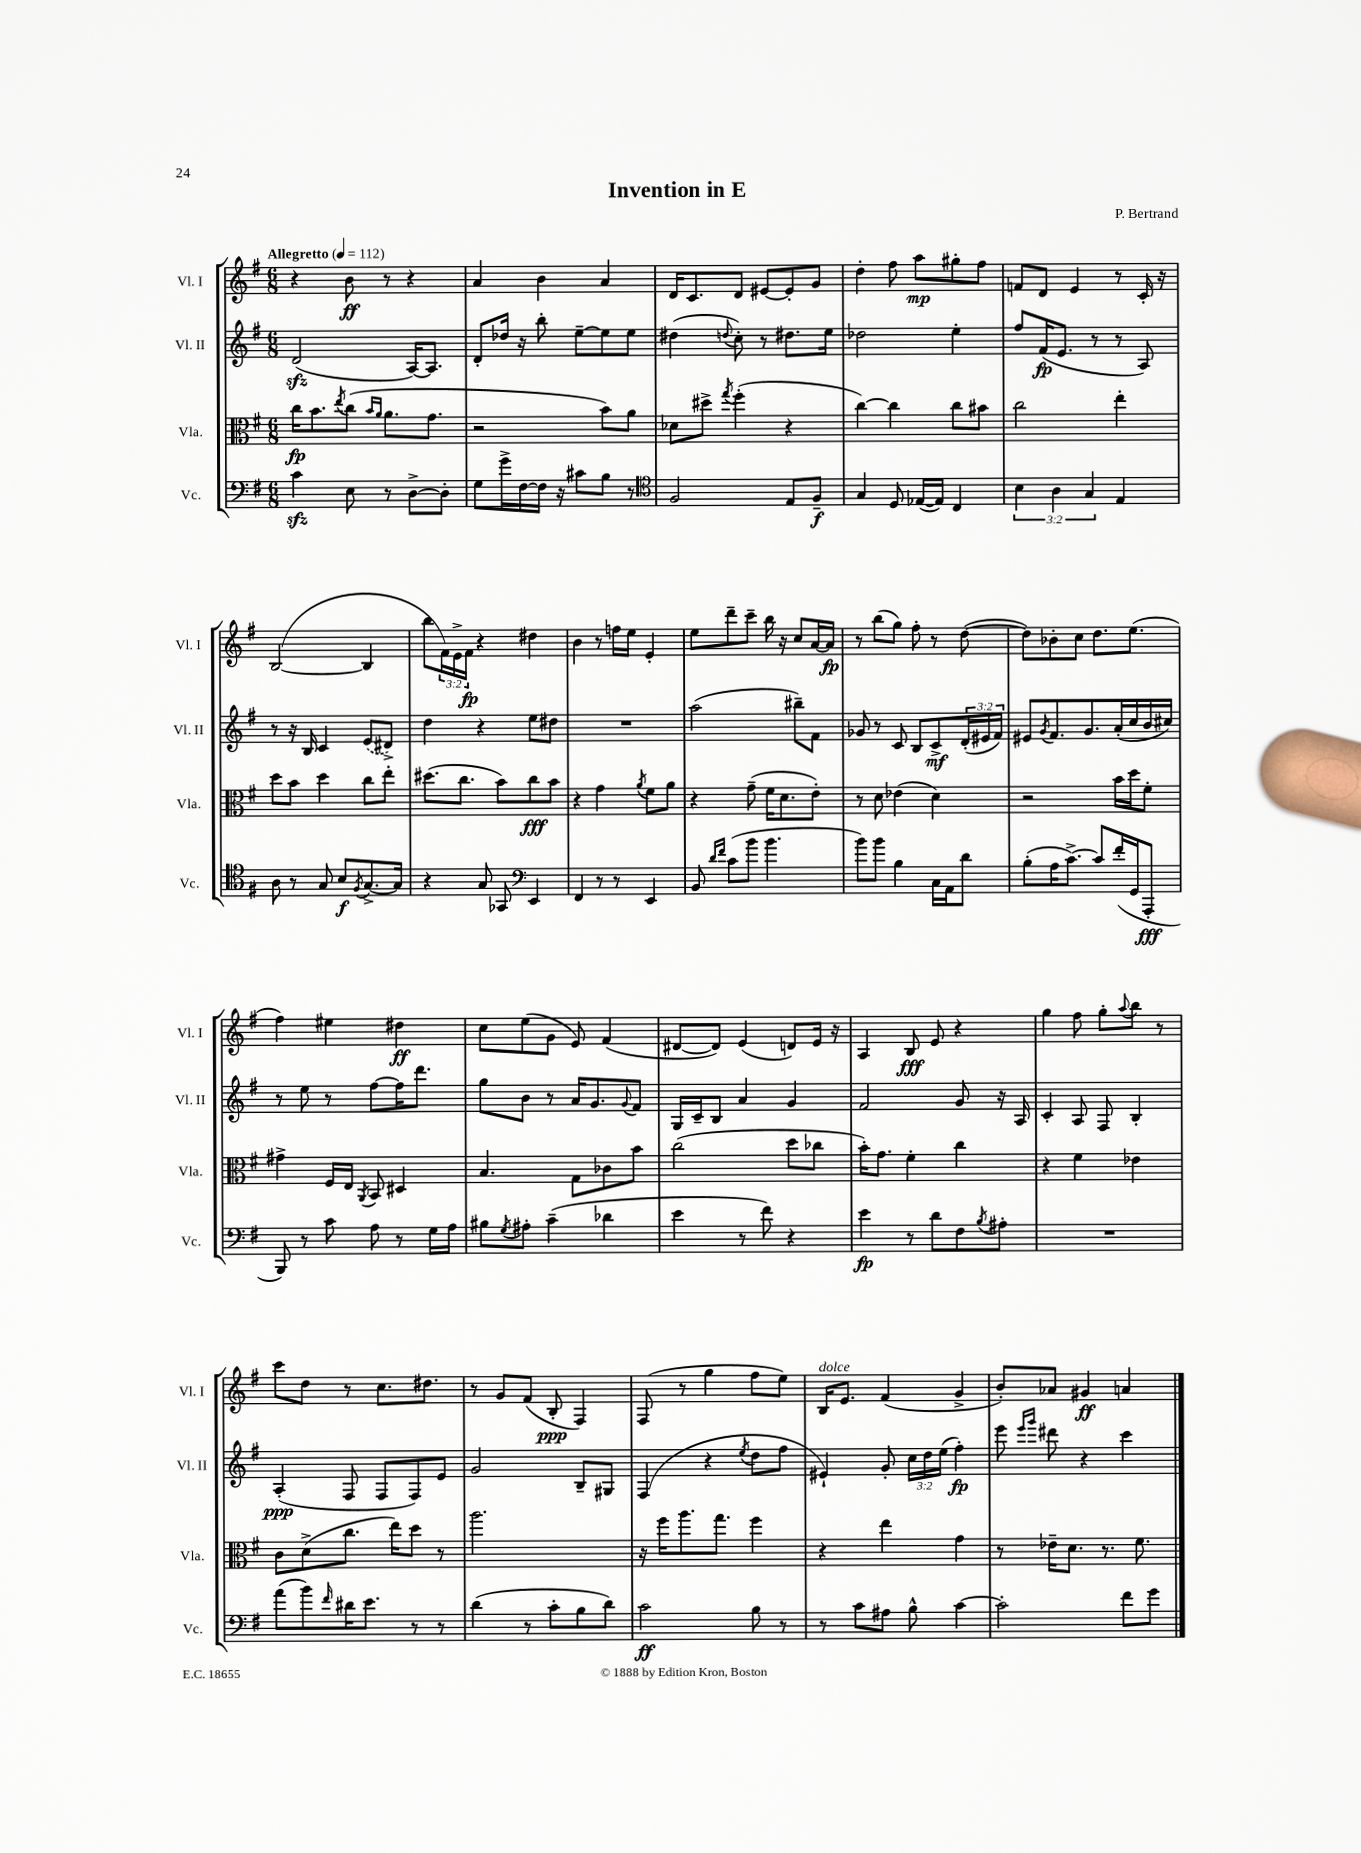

**kern	**kern	**kern	**kern
*staff4	*staff3	*staff2	*staff1
*clefF4	*clefC3	*clefG2	*clefG2
*k[f#]	*k[f#]	*k[f#]	*k[f#]
*M6/8	*M6/8	*M6/8	*M6/8
*MM112	*MM112	*MM112	*MM112
4c\	16cc\LK	(2d/	4r
.	8.b\	.	.
.	8qee/	.	.
8E\	(8cc\J	.	8b\
.	16qqb/LL	.	.
.	16qqa/JJ	.	.
8r	8.a\L	.	8r
[8D^\L	.	[16A/LK)	4r
.	8.g\J	8.A/]J	.
8D'\]J	.	.	.
=	=	=	=
8G\L	2r	8d'/L	4a/
16g^\L	.	16dd-/Jk	.
[16F#\	.	16r	.
16F#\]JJ	.	8bb'\	4b\
16r	.	.	.
8c#\L	.	[8ee~\L	.
8B\J	8b\L)	8ee\]	4a/
8r	8a\J	8ee\J	.
=	=	=	=
*clefC4	*	*	*
2F#/	8d-\L	(4dd#\	16d/LK
.	.	.	8.c/
.	8dd#^\J	.	.
.	8qgg/	8qqdd/	.
.	(4ff#'\	8cc'\)	8d/J
.	.	8r	[8e#/L
8E/L	4r	8.dd#\L	8e#'/]
8F#~/J	.	.	8g/J
.	.	16ee\Jk	.
=	=	=	=
4G/	[4cc\)	2dd-\	4dd'\
8D/	4cc\]	.	8ff#\
([16E-/LL	.	.	8aa\L
16E-/]JJ)	.	.	.
4C/	8cc\L	4ee'\	8gg#'\
.	8b#\J	.	8ff#\J
=	=	=	=
6B\	2cc\	8ff#/L	8f/L
.	.	(16f#/K	8d/J
6A\	.	.	.
.	.	8.e/J	.
.	.	.	4e/
6G/	.	.	.
.	.	8r	.
4E/	4ee'\	8r	8r
.	.	8A/)	16c'/
.	.	.	16r
=	=	=	=
8A\	8dd\L	8r	([2B/
8r	8b\J	16r	.
.	.	16B/	.
8G/	4dd\	4c/	.
8B/L	.	.	.
8qF#/	.	.	.
[8.G^/	8cc\L	(8e/L	4B/]
.	8ee'\J	8d#^/J)	.
16G/]Jk	.	.	.
=	=	=	=
4r	(8.dd#\L	4dd\	8bb\L
.	.	.	24f#\L)
.	.	.	24e^\
.	8.cc\J	.	.
.	.	.	24f#\JJ
8G/	.	4r	4r
8GG-/	8b\L)	.	.
*clefF4	*	*	*
4EE/	8cc\	8ee\L	4dd#\
.	8b\J	8dd#\J	.
=	=	=	=
4FF#/	4r	2.r	4b\
8r	4g\	.	8r
8r	.	.	16ff\LL
.	.	.	16ee\JJ
.	8qa/	.	.
4EE/	8f#\L	.	4e'/
.	8a\J	.	.
=	=	=	=
8BB/	4r	(2aa\	8ee\L
16qqd/LL	.	.	.
16qqf#/JJ	.	.	.
(8c\L	.	.	8ddd~\
8b\J	(8g~\	.	8ccc~\J
4.b\	16f#\LK	.	16bb\
.	8.d\	.	16r
.	.	8bb#~\L)	8cc/L
.	8e'\J)	8f#\J	[16a/L
.	.	.	16a/]JJ
=	=	=	=
8b\L)	8r	8g-/	8r
8b\J	8d\	8r	(8bb\L
4B\	(4e-\	8c/	8gg\J)
.	.	8B/L	8ff#'\
16C\LL	4d\)	8c^/	8r
16AA\J	.	.	.
8d\J	.	(24d'/L	([8dd\
.	.	24e#/	.
.	.	24f#/JJ)	.
=	=	=	=
(8B'\L	2r	8e#/L	8dd\]L)
.	.	8qg/	.
16A\K	.	8.f#/	8b-'\
[8.c^\J)	.	.	.
.	.	.	8cc\J
.	.	8.g/	.
8c/]L	.	.	8.dd\L
(16f#'/L	16b\LL	(16a'/L	.
16GG/J	16dd\J	16cc/	(8.ee\J
8AAA'/J	8f#'\J	16b/	.
.	.	16cc#/JJ)	.
=	=	=	=
8BBB/)	4g#^\	8r	4ff#\)
8r	.	8ee\	.
8c\	16F#/LL	8r	4ee#\
.	16E/JJ	.	.
.	8qAA/	.	.
8A\	8BB/	[8ff#\L	.
8r	4D#/	16ff#\]K	4dd#\
.	.	8.ddd\J	.
16G\LL	.	.	.
16A\JJ	.	.	.
=	=	=	=
8B#\L	4.B/	8gg\L	8cc\L
8qG/	.	.	.
8A#'\J	.	8b\J	(8ee\
(4c~\	.	8r	8g\J
.	8G\L	16a/LK	8e/)
.	.	8.g/	.
4d-\	8c-\	.	(4f#/
.	.	8qqg/	.
.	8b\J	8f#/J	.
=	=	=	=
4e\	(2cc\	16G/LL	[8d#/L
.	.	16c~/J	.
.	.	8B/J	8d#/]J)
8r	.	4a/	(4e/
8f#\)	.	.	.
4r	8dd\L	4g/	8d/L)
.	8cc-\J	.	16e/Jk
.	.	.	16r
=	=	=	=
4e\	16b'\LK)	2f#/	4A/
.	8.g\J	.	.
8r	4f#'\	.	8B/
8d\L	.	.	8e/
8F#\	4cc\	8g/	4r
8qB/	.	.	.
8A#'\J	.	16r	.
.	.	16A/	.
=	=	=	=
2.r	4r	4c'/	4gg\
.	4f#\	8A/	8ff#\
.	.	8F#/	8gg'\L
.	.	.	8qqaa/
.	4e-\	4B'/	8bb\J
.	.	.	8r
=	=	=	=
(8a\L	8c\L	(4A'/	8ccc\L
8b\)	(8d^\	.	8dd\J
16qqf#/	.	.	.
16d#\K	8.cc\J	8F#/	8r
8.e\J	.	.	.
.	.	8F#/L	8.cc\L
.	16ee\LK)	.	.
8r	8dd\J	8F#/)	.
.	.	.	8.dd#\J
8r	8r	8e/J	.
=	=	=	=
(4d\	2.aa\	2g/	8r
.	.	.	8g/L
8r	.	.	(8f#/J
8c'\L	.	.	8B'/
8B\	.	8B~/L	4F#/)
8d\J)	.	8G#/J	.
=	=	=	=
2c\	16r	(4F#/	(8F#/
.	16ff#\LK	.	.
.	8.aa\	.	8r
.	.	4r	4gg\
.	8.gg\J	.	.
.	.	8qee/	.
8B\	4ff#\	8dd\L	8ff#\L
8r	.	8ff#\J	8ee\J)
=	=	=	=
8r	4r	4e#`/)	16B/LK
.	.	.	8.e/J
8c\L	.	.	.
8A#\J	4ee\	8g'/	(4f#/
8B^^\	.	24cc\LL	.
.	.	24dd\	.
.	.	(24ee\JJ	.
[4c\	4g\	4ff#'\)	4g^/
=	=	=	=
2c'\]	8r	8eee\	8b'/L)
.	.	16qqeee/LL	.
.	.	16qqggg/JJ	.
.	16e-~\LK	8ddd#\	8a-/J
.	8.d\J	.	.
.	.	4r	4g#/
.	8.r	.	.
8f#\L	.	4ccc\	4a/
.	8.f#\	.	.
8g\J	.	.	.
==	==	==	==
*-	*-	*-	*-
